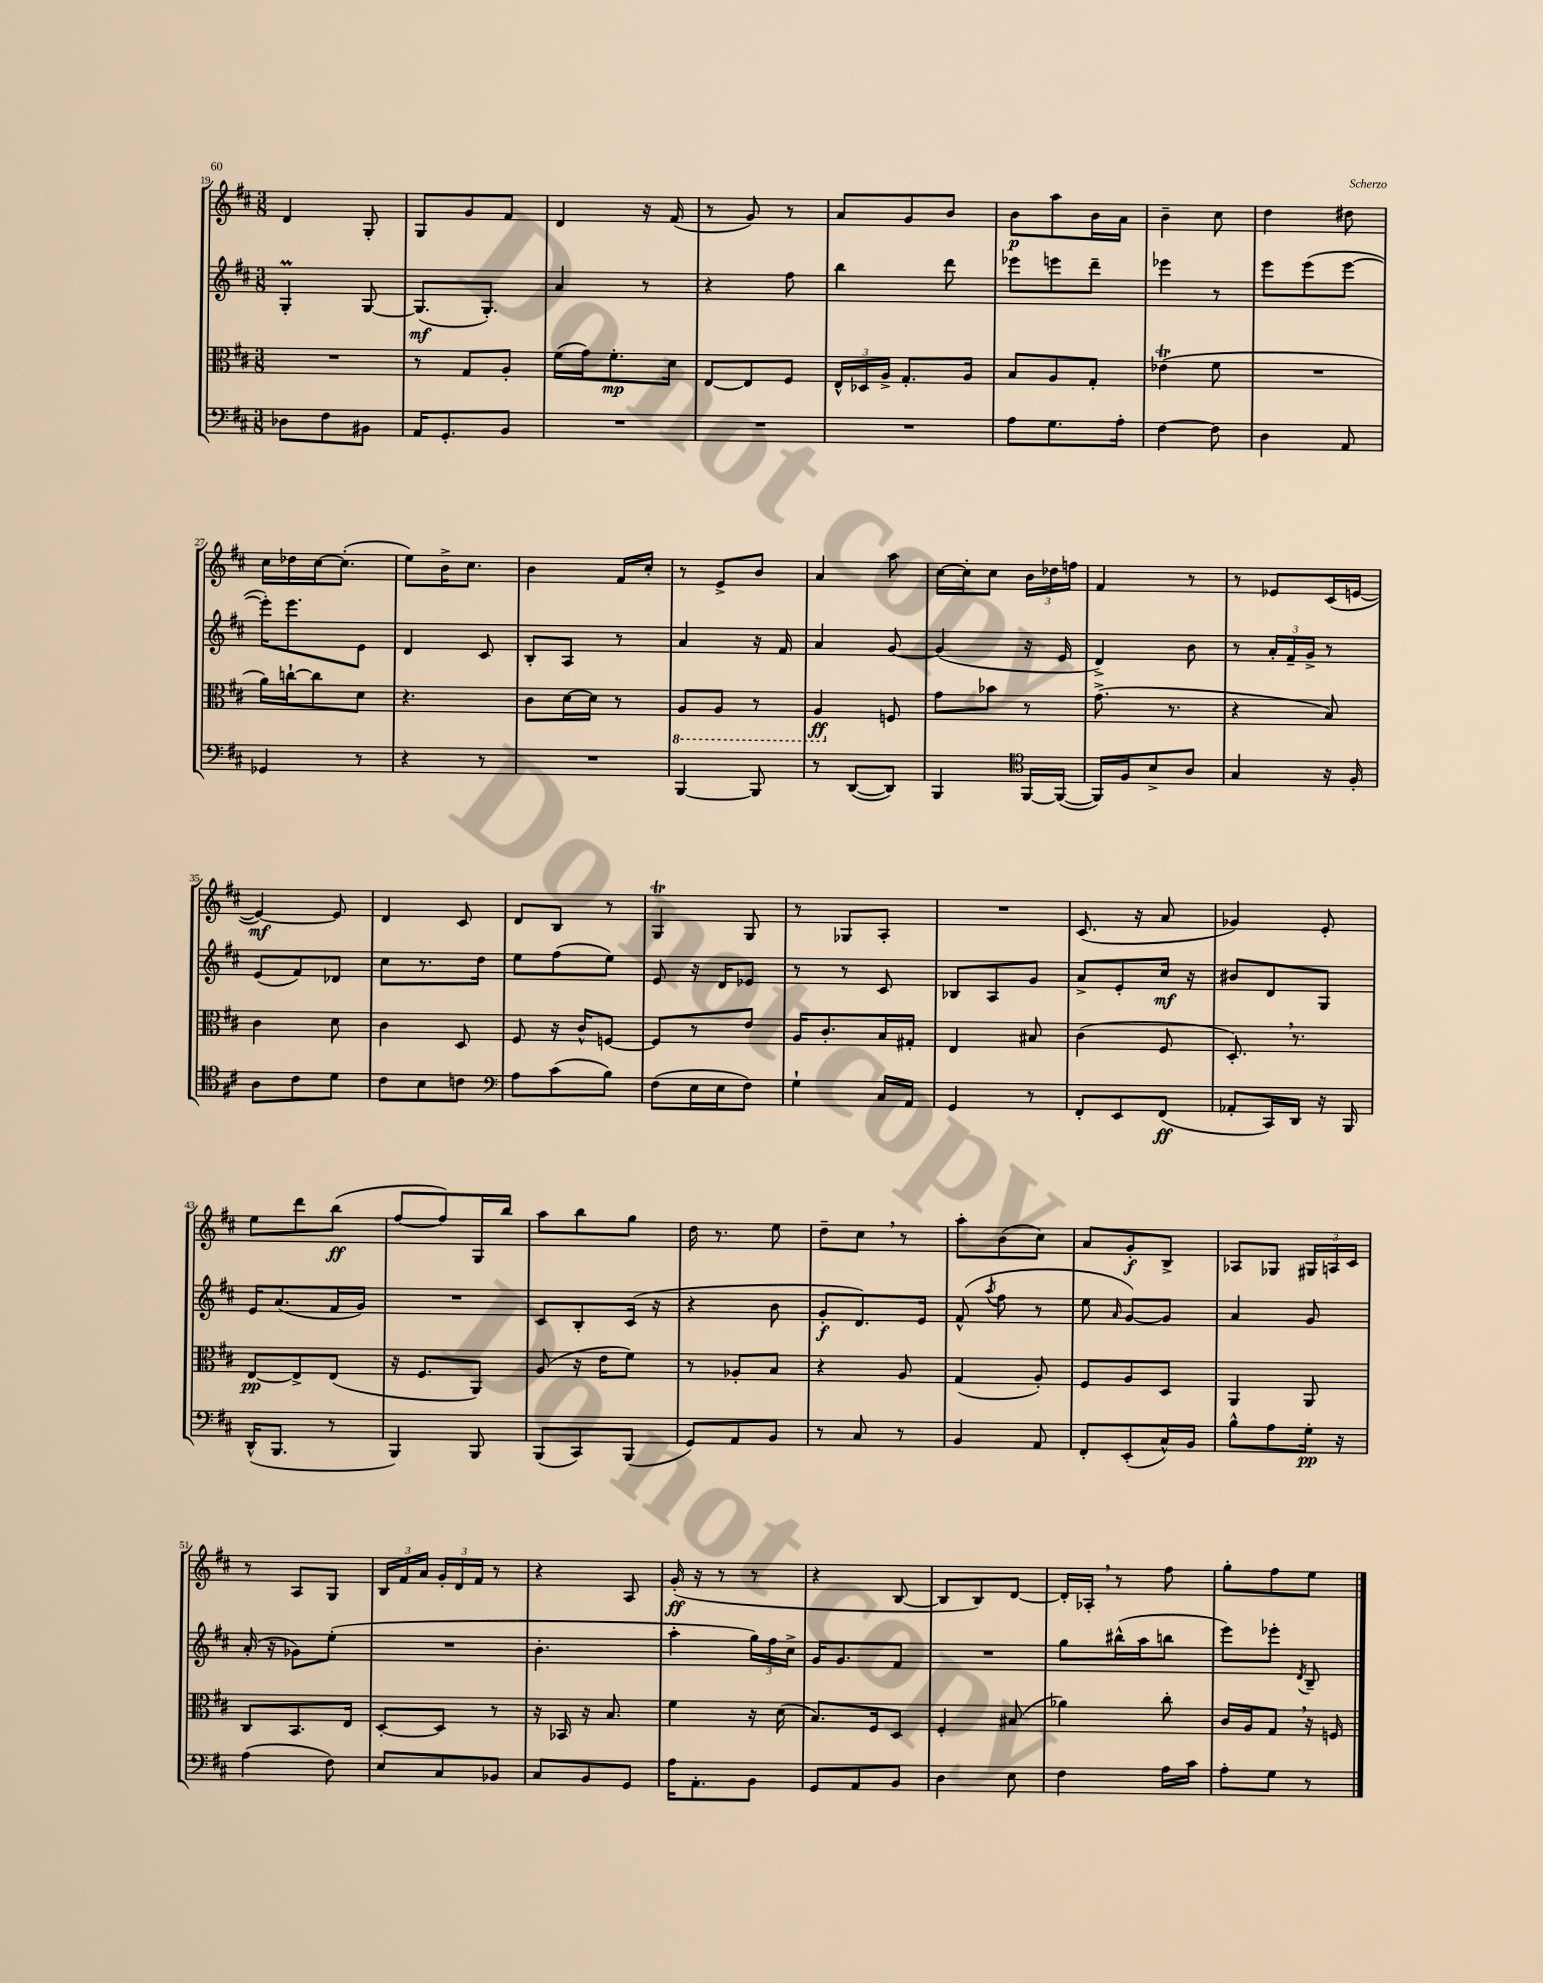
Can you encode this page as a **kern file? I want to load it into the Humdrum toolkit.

**kern	**kern	**kern	**kern
*staff4	*staff3	*staff2	*staff1
*clefF4	*clefC3	*clefG2	*clefG2
*k[f#c#]	*k[f#c#]	*k[f#c#]	*k[f#c#]
*M3/8	*M3/8	*M3/8	*M3/8
8D-	4.r	4G'	4d
8F#	.	.	.
8BB#	.	[8G	8G'
=	=	=	=
16AA	8r	(8.G]	8G
8.GG'	.	.	.
.	8G	.	8g
.	.	8.G')	.
8BB	8A'	.	8f#
=	=	=	=
4.r	(16f#	4a	4d
.	16g)	.	.
.	8.f#'	.	.
.	.	8r	16r
.	16d	.	(16f#
=	=	=	=
4.r	[8E	4r	8r
.	8E]	.	8g)
.	8F#	8ff#	8r
=	=	=	=
4.r	24E^^	4bb	8a
.	24D-	.	.
.	24A^	.	.
.	8.G'	.	8g
.	.	8ddd	8b
.	16A	.	.
=	=	=	=
8A	8B	8eee-	8b
8.G	8A	8eee	8aa
.	8G'	8ddd~	16b
16A'	.	.	16a
=	=	=	=
[4F#	(4e-	4eee-	4b~
8F#]	8f#	8r	8cc#
=	=	=	=
4D	4.r	8eee	4dd
.	.	(8eee	.
8AA	.	[8eee	8dd#
=	=	=	=
4GG-	16a)	16eee'])	16cc#
.	[16cc`	8.eee	16dd-
.	8cc]	.	[16cc#
.	.	.	(8.cc#']
8r	8d	8e	.
=	=	=	=
4r	4.r	4d	8ee)
.	.	.	16b^
.	.	.	8.cc#
8r	.	8c#	.
=	=	=	=
4.r	8c#	8B'	4b
.	[16d	8A	.
.	16d]	.	.
.	8r	8r	16f#
.	.	.	16cc#'
=	=	=	=
[4BBB	8AA	4a	8r
.	8AA	.	8e^
8BBB]	8r	16r	8b
.	.	16f#	.
=	=	=	=
8r	4AA	4a	4a
([8DD	.	.	.
8DD])	8F	[8g	8aa
=	=	=	=
4BBB	8g	(4g]	[16cc#
.	.	.	16cc#']
.	8b-	.	8cc#
*clefC4	*	*	*
[16FF#	8r	16r	24b
.	.	.	24dd-
(16FF#_	.	16e	.
.	.	.	24ff
=	=	=	=
16FF#])	(8.g^	4d^)	4f#
16F#	.	.	.
8B^	.	.	.
.	8.r	.	.
8A	.	8b	8r
=	=	=	=
4G	4r	8r	8r
.	.	24a'	8e-
.	.	24f#~	.
.	.	24g^	.
16r	8B)	8r	(16c#
16F#'	.	.	[16e
=	=	=	=
8A	4c#	(8e	4e_)
8c#	.	8f#)	.
8d	8d	8d-	8e]
=	=	=	=
8c#	4c#	8cc#	4d
8B	.	8.r	.
8c	8D	.	8c#
.	.	16dd	.
=	=	=	=
*clefF4	*	*	*
8A	8F#	8ee	8d
(8c#	16r	(8ff#	8B
.	16c#^^	.	.
8B)	[8F	8ee)	8r
=	=	=	=
(8F#	8F]	8e	4G
16E	8r	16r	.
16E	.	16d	.
8F#)	8e	8e-	8G
=	=	=	=
4G`	16A	8r	8r
.	8.c#'	.	.
.	.	8r	8G-
16C#	16B	8c#	8A'
16AA	16G#'	.	.
=	=	=	=
4GG	4E	8B-	4.r
.	.	8A	.
8r	8B#	8g	.
=	=	=	=
8FF#'	(4c#	8a^	(8.c#
8EE	.	8e'	.
.	.	.	16r
(8FF#	8F#	16cc#	8a
.	.	16r	.
=	=	=	=
8AA-'	8.D')	8b#	4g-)
16CC#)	.	8d	.
16DD	8.r	.	.
16r	.	8G	8e'
16BBB	.	.	.
=	=	=	=
(16DD^^	[8E	16e	8ee
8.BBB	.	(8.a	.
.	8E^]	.	8ddd
8r	(8E	16f#	(8bb
.	.	16g)	.
=	=	=	=
4BBB)	16r	4.r	[8ff#
.	8.F#	.	.
.	.	.	8ff#])
8BBB	8AA)	.	16G
.	.	.	16bb
=	=	=	=
(8BBB	(8A	8c#	8aa
8CC#)	16r	8B'	8bb
.	16e	.	.
(8BBB	8f#)	(16c#	8gg
.	.	16r	.
=	=	=	=
8GG)	8r	4r	16dd
.	.	.	8.r
8AA	8A-'	.	.
8BB	8B	8b	8ee
=	=	=	=
8r	4r	8g'	8dd~
8C#	.	8.d)	8cc#
8r	8A	.	8r
.	.	16e	.
=	=	=	=
4BB	(4G	(8f#^^	8aa'
.	.	8qaa	.
.	.	8ff#	(8b
8AA	8A')	8r	8cc#)
=	=	=	=
8FF#'	8F#	8ee	8a
.	.	16qqa	.
(8EE'	8A	[8g)	8g'
16C#^^)	8D	8g]	8B^
16BB	.	.	.
=	=	=	=
8B^^	4AA	4a	8A-
8A	.	.	8G-
16G'	8AA	8g	24G#
.	.	.	24A
16r	.	.	.
.	.	.	24c#
=	=	=	=
(4A	8C#	(16a'	8r
.	.	16r	.
.	8.BB	8g-)	8A
8F#)	.	(8ee'	8G
.	16E	.	.
=	=	=	=
8E	[8D'	4.r	24B
.	.	.	24f#
.	.	.	24a
8C#	8D]	.	24g'
.	.	.	24d
.	.	.	24f#
8BB-	8r	.	8r
=	=	=	=
8C#	16r	4.b'	4r
.	16BB-	.	.
8BB	16r	.	.
.	8.B	.	.
8GG	.	.	8A
=	=	=	=
16A	4f#	4aa'	(16g'
8.AA'	.	.	16r
.	.	.	8r
8BB	16r	24gg)	8r
.	.	24ff#	.
.	(16d	.	.
.	.	24cc#^	.
=	=	=	=
8GG	8.B)	16g	4r
.	.	8.g	.
8AA	.	.	.
.	16F#	.	.
8BB	8D	8f#	[8B
=	=	=	=
4D	4F#'	4.r	8B]
.	.	.	8B)
8E	(8B#	.	[8d
=	=	=	=
4F#	4a-)	8gg	16d']
.	.	.	16A-'
.	.	(16bb#^^	8r
.	.	16aa	.
16A	8cc#'	8bb	8ff#
16c#	.	.	.
=	=	=	=
8A'	16c#	8eee)	8gg'
.	16A	.	.
8G	8G	8eee-'	8ff#
.	.	8qd	.
8r	16r	8B~	8ee
.	16F	.	.
==	==	==	==
*-	*-	*-	*-
